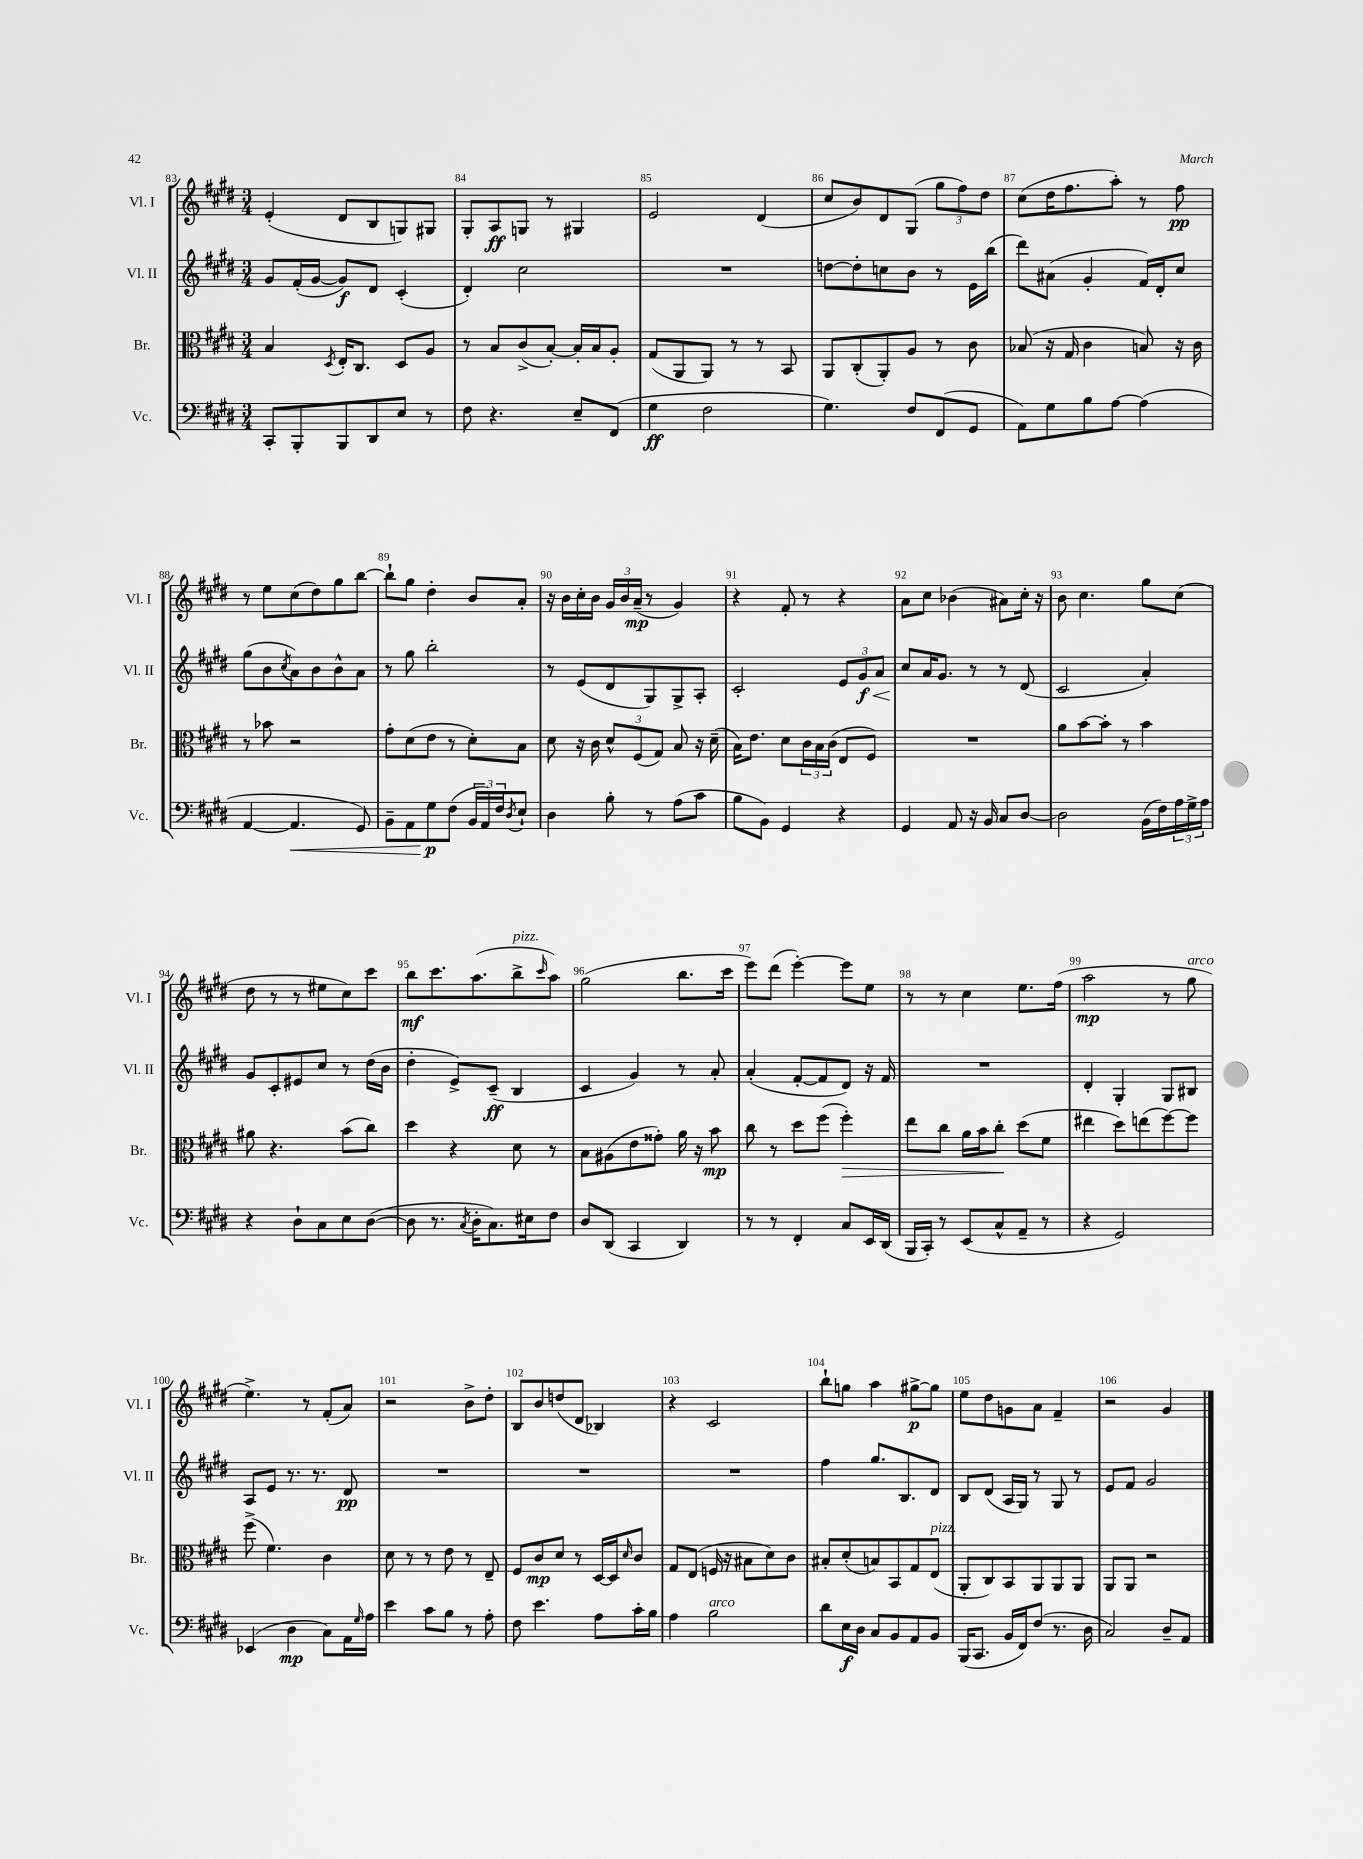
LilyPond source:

<<
\new StaffGroup <<
\new Staff = "s0" \with { instrumentName = "Vl. I" shortInstrumentName = "Vl. I" } {
    \clef treble \key e \major \numericTimeSignature \time 3/4
    e'4-.( dis'8 b8 g8) gis8 |
    gis8-. a8\ff g8 r8 gis4 |
    e'2 dis'4( |
    cis''8 b'8) dis'8 gis8( \tuplet 3/2 { gis''8 fis''8) dis''8 } |
    cis''8( dis''16 fis''8. a''8-.) r8 fis''8\pp |
    r8 e''8 cis''8( dis''8) gis''8 b''8~ |
    b''8-! gis''8 dis''4-. b'8 a'8-. |
    r16 b'16 cis''16-. b'16 \tuplet 3/2 { gis'16 b'16 a'16--\mp( } r8 gis'4) |
    r4 fis'8-. r8 r4 |
    a'8 cis''8 bes'4( ais'8) cis''16-. r16 |
    b'8 cis''4. gis''8 cis''8( |
    dis''8 r8 r8 eis''8 cis''8) cis'''8 |
    b''8\mf cis'''8. a''8.( b''8->^\markup { \italic "pizz." } \grace { cis'''16 } a''8) |
    gis''2( b''8. cis'''16 |
    e'''8) dis'''8( e'''4~-.) e'''8 e''8 |
    r8 r8 cis''4 e''8. fis''16( |
    a''2\mp r8 gis''8^\markup { \italic "arco" } |
    e''4.->) r8 fis'8-.( a'8) |
    r2 b'8-> dis''8-. |
    b8 b'8 d''8( dis'8 bes4) |
    r4 cis'2 |
    b''8-! g''8 a''4 gis''8~->\p gis''8 |
    e''8 dis''8 g'8 a'8 fis'4-- |
    r2 gis'4 \bar "|." |
}
\new Staff = "s1" \with { instrumentName = "Vl. II" shortInstrumentName = "Vl. II" } {
    \clef treble \key e \major \numericTimeSignature \time 3/4
    gis'8 fis'16-.( gis'16~ gis'8\f) dis'8 cis'4-.( |
    dis'4-.) cis''2 |
    R2. |
    d''8~ d''8-. c''8 b'8 r8 e'16 b''16( |
    dis'''8) ais'8( gis'4-. fis'16) dis'16-. cis''8 |
    gis''8( b'8 \acciaccatura { cis''8 } a'8) b'8 b'8-^ a'8 |
    r8 gis''8 b''2-. |
    r8 e'8( dis'8 gis8) gis8-> a8-. |
    cis'2-. \tuplet 3/2 { e'8 gis'8\f\< a'8 } |
    cis''8\! a'16 gis'8. r8 r8 dis'8( |
    cis'2 a'4-.) |
    gis'8 cis'8-. eis'8 cis''8 r8 dis''16( b'16 |
    dis''4-. e'8->) cis'8--\ff( b4 |
    cis'4 gis'4) r8 a'8-. |
    a'4-.( fis'8~-. fis'8 dis'8) r16 fis'16 |
    R2. |
    dis'4-. gis4-. gis8 bis8 |
    a8 e'8 r8. r8. dis'8\pp |
    R2. |
    R2. |
    R2. |
    fis''4 gis''8. b8. dis'8 |
    b8 dis'8( a16 gis16) r8 gis8 r8 |
    e'8 fis'8 gis'2 \bar "|." |
}
\new Staff = "s2" \with { instrumentName = "Br." shortInstrumentName = "Br." } {
    \clef alto \key e \major \numericTimeSignature \time 3/4
    b4 \acciaccatura { dis8 } e16-. cis8. dis8 a8 |
    r8 b8 cis'8->( b8~-.) b16-. b16 a8-. |
    gis8( a,8 a,8) r8 r8 b,8 |
    a,8 cis8-.( a,8-.) a8 r8 cis'8 |
    bes8( r16 gis16 cis'4 b8) r16 cis'16 |
    r8 bes'8 r2 |
    gis'8-. dis'8( e'8 r8 dis'8-.) b8 |
    dis'8 r16 cis'16 \tuplet 3/2 { dis'8-^ fis8( gis8) } b8 r16 dis'16--( |
    b16) e'8. dis'8 \tuplet 3/2 { cis'16 b16 cis'16( } e8 fis8) |
    R2. |
    a'8 b'8~ b'8-. r8 b'4 |
    ais'8 r4. b'8( cis''8) |
    dis''4 r4 dis'8 r8 |
    b8 ais8( e'8 gisis'8-.) a'16 r16 b'8\mp |
    cis''8 r8 dis''8 fis''8( fis''4-.\>) |
    e''8 cis''8 a'16 b'16 cis''8-.\! dis''8( fis'8 |
    eis''4 dis''8) e''8( fis''8~) fis''8 |
    fis''8->( fis'4.) cis'4 |
    dis'8 r8 r8 e'8 r8 e8-- |
    fis8 cis'8\mp dis'8 r8 dis16~ dis16 \grace { dis'16 } cis'8 |
    gis8 e8( f16 r16 bis8 dis'8) cis'8 |
    bis8-. dis'8-.( b8) b,8 gis8 e8^\markup { \italic "pizz." }( |
    a,8-. cis8) b,8 a,8 a,8 a,8 |
    a,8 a,8 r2 \bar "|." |
}
\new Staff = "s3" \with { instrumentName = "Vc." shortInstrumentName = "Vc." } {
    \clef bass \key e \major \numericTimeSignature \time 3/4
    cis,8-. b,,8-. b,,8 dis,8 e8 r8 |
    fis8 r4. e8-- fis,8( |
    gis4\ff fis2 |
    gis4.) fis8 fis,8( gis,8 |
    a,8) gis8 b8 a8~ a4( |
    a,4~ a,4.\< gis,8) |
    b,8-- a,8 gis8\p\! fis8( \tuplet 3/2 { b,16 a,16) fis16 } \acciaccatura { dis8 } e8-! |
    dis4 b8-. r8 a8( cis'8 |
    b8 b,8) gis,4 r4 |
    gis,4 a,8 r16 b,16 cis8 dis8~ |
    dis2 b,16( fis16) \tuplet 3/2 { a16 gis16-> a16 } |
    r4 dis8-! cis8 e8 dis8~( |
    dis8 r8. \acciaccatura { cis8 } dis16-. cis8.) eis16 fis8 |
    dis8 dis,8( cis,4 dis,4) |
    r8 r8 fis,4-. cis8 e,16 dis,16( |
    b,,16 cis,16-.) r8 e,8( cis8-^ a,8-- r8 |
    r4 gis,2) |
    ees,4( dis4\mp cis8) a,16 \grace { gis16 } a16 |
    e'4 cis'8 b8 r8 a8-. |
    fis8 e'4. a8 cis'16-. b16 |
    a4 b2^\markup { \italic "arco" } |
    dis'8 e16\f dis16 cis8 b,8 a,8 b,8 |
    b,,16( cis,8. b,16 fis,16) fis8( r8. dis16 |
    cis2) dis8-- a,8 \bar "|." |
}
>>
>>
\layout { \context { \Score currentBarNumber = #83 \override BarNumber.break-visibility = ##(#f #t #t) barNumberVisibility = #all-bar-numbers-visible } }
